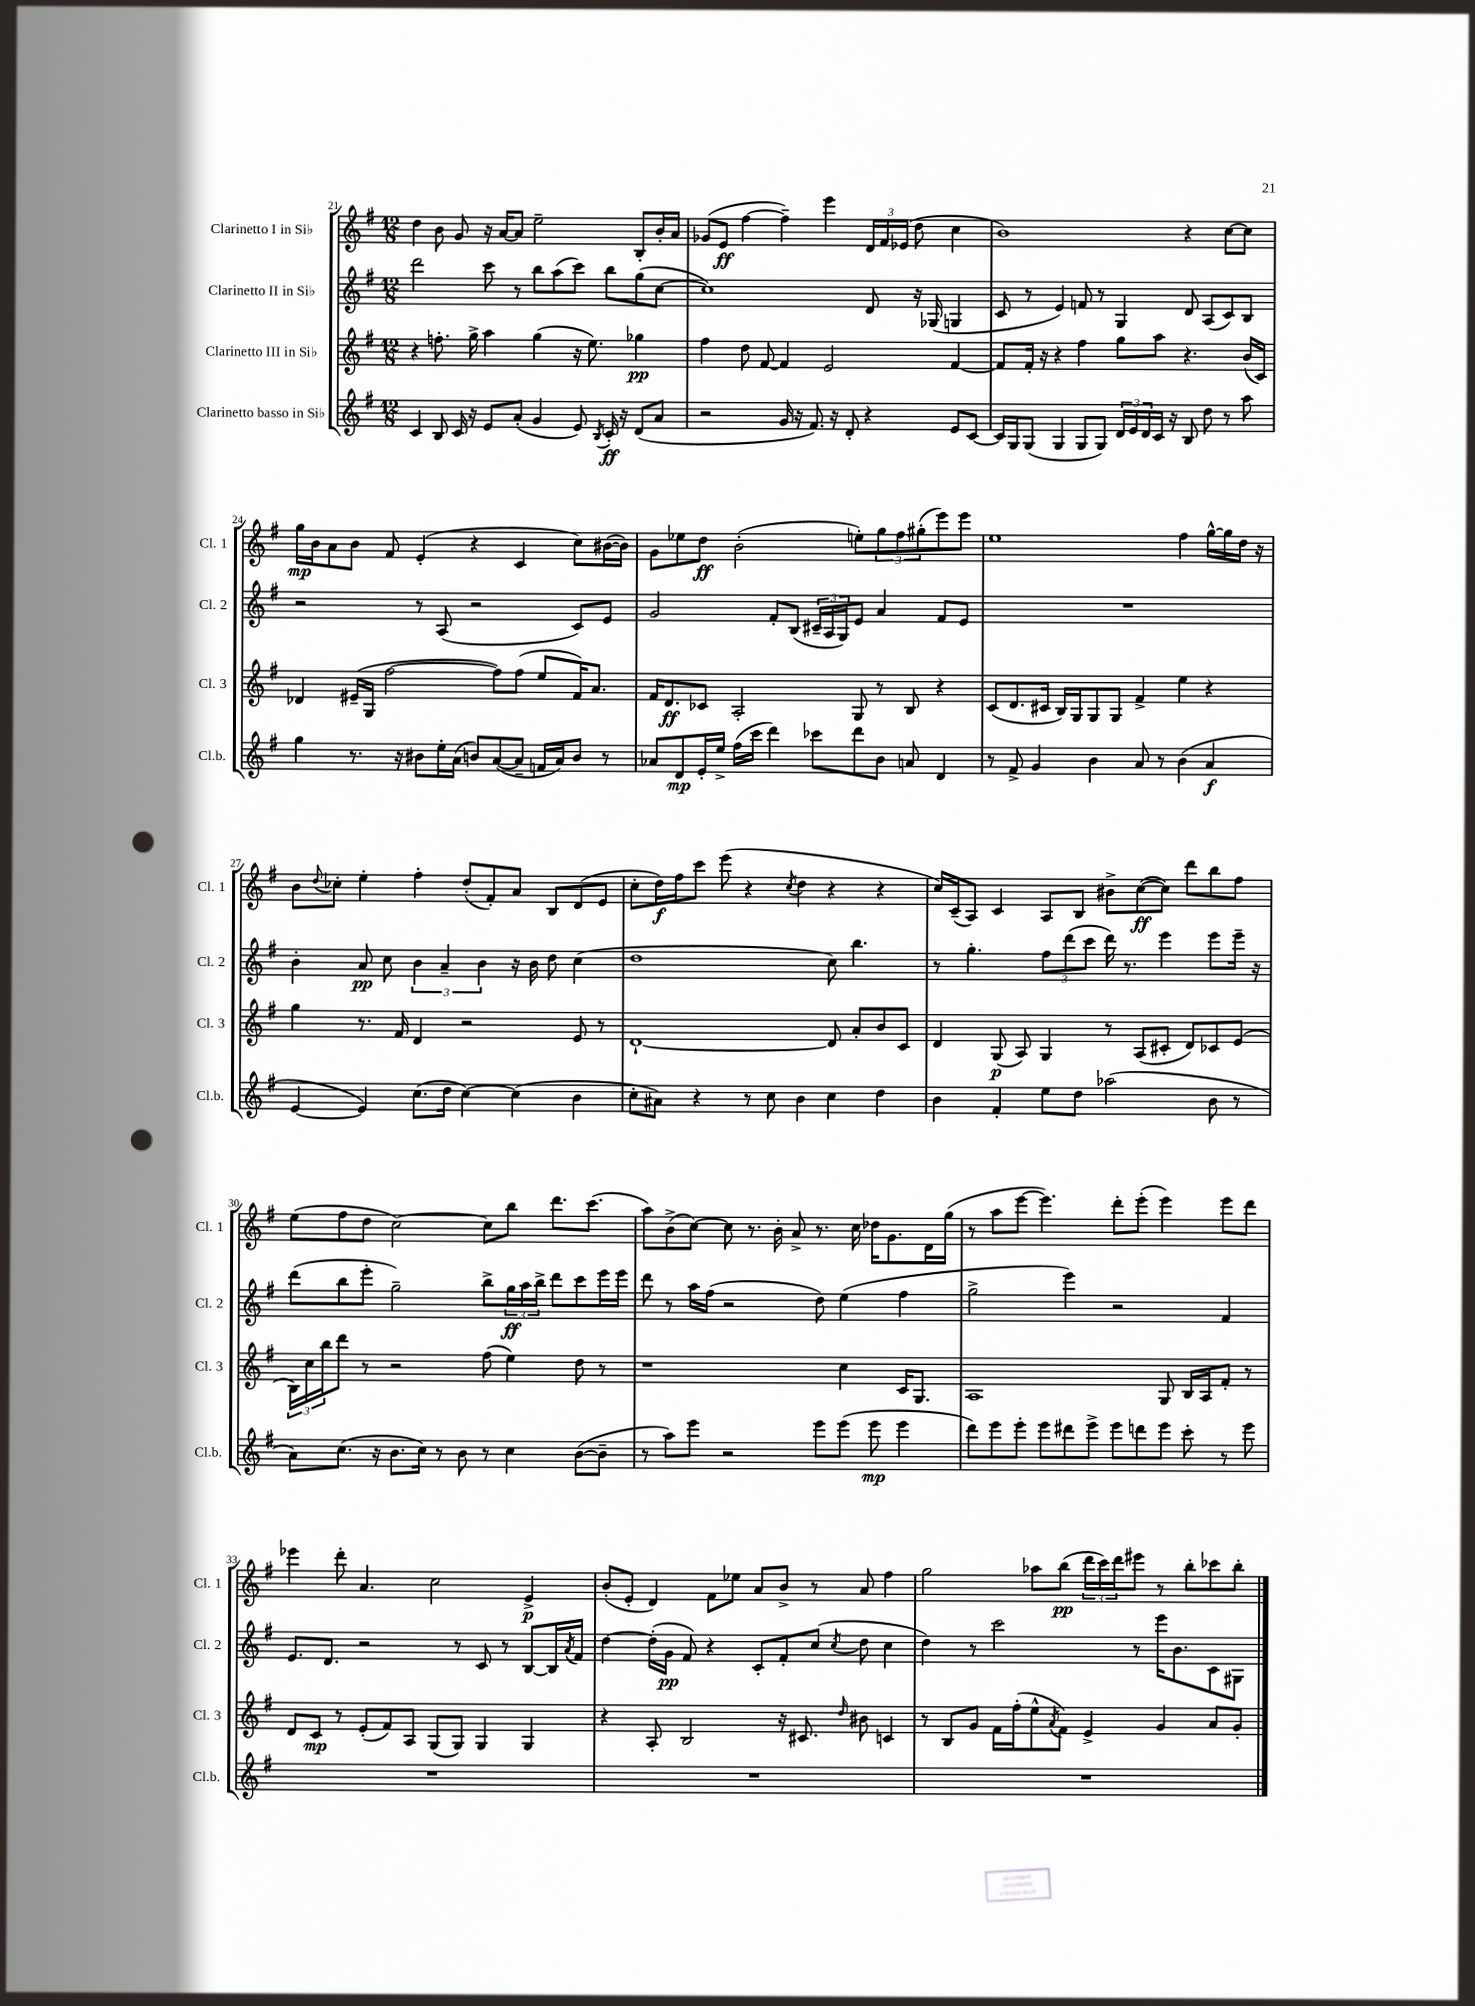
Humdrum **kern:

**kern	**kern	**kern	**kern
*staff4	*staff3	*staff2	*staff1
*clefG2	*clefG2	*clefG2	*clefG2
*k[f#]	*k[f#]	*k[f#]	*k[f#]
*M12/8	*M12/8	*M12/8	*M12/8
4c	4r	2ddd	4dd
8B	8.ff'	.	8b
16c	.	.	8g
16r	16gg^	.	.
8e	4aa	8ccc	16r
.	.	.	[16a
(8a'	.	8r	8a]
4g	(4gg	8bb	2ee~
.	.	(8aa	.
8e)	16r	8ccc)	.
.	8.ee)	.	.
8qB	.	.	.
16c'	.	8bb	.
16r	.	.	.
(8d	4gg-	(8gg	8B'
8a	.	[8cc	16b'
.	.	.	16a
=	=	=	=
2r	4ff#	1cc])	(8g-
.	.	.	8e
.	8dd	.	[4ff#
.	[8f#	.	.
16g	4f#]	.	4ff#~])
16r	.	.	.
8.f#)	.	.	.
.	2e	.	4eee
16r	.	.	.
8d'	.	.	.
4r	.	8d	24d
.	.	.	24f#
.	.	.	(24e-
.	.	16r	8dd
.	.	(16G-	.
8e	[4f#	4G	4cc
[8c	.	.	.
=	=	=	=
16c]	8f#]	8c	1b)
16G	.	.	.
(8G	16f#'	8r	.
.	16r	.	.
4G	4r	4e)	.
8G	4ff#	8f	.
8G)	.	8r	.
24d	8gg	4G	.
24e	.	.	.
24d	.	.	.
16c	8aa	.	.
16r	.	.	.
8B	4.r	8d	4r
8dd	.	(8A	.
8r	.	8c)	[8cc
8aa	(16b	8B	8cc]
.	16c)	.	.
=	=	=	=
4gg	4d-	2r	16gg
.	.	.	16b
.	.	.	8a
8.r	(16e#~	.	8b
.	16G	.	.
.	[2ff#	.	8f#
16r	.	.	.
8b#	.	8r	(4e'
16ee'	.	(8A	.
(16a	.	.	.
8b)	.	2r	4r
([8a	8ff#])	.	.
8a~]	(8ff#	.	4c
16f	8ee	.	.
16a)	.	.	.
8b	16f#)	8c)	8cc)
.	8.a	.	.
8r	.	8e	([16b#
.	.	.	16b#])
=	=	=	=
8a-	16f#	2g	8g
.	8.d	.	.
8d	.	.	8ee-
16e'	8c-	.	8dd
16ee^	.	.	.
(16ff#	2A'	.	(2b'
16ccc	.	.	.
4ddd)	.	8f#'	.
.	.	(8B	.
8ccc-	.	24c#~	.
.	.	24A	.
.	.	24G)	.
8ddd	8G	8e	8ee')
8b	8r	4a	12gg
.	.	.	12ff#
8a	8B	.	.
.	.	.	(12gg#'
4d	4r	8f#	8eee)
.	.	8e	8eee
=	=	=	=
8r	(8c	1.r	1ee
8f#^	8.d	.	.
4g	.	.	.
.	16c#	.	.
.	16B)	.	.
.	16G	.	.
4b	8G	.	.
.	8G	.	.
8a	4f#^	.	.
8r	.	.	.
(4b	4ee	.	4ff#
4a	4r	.	[16gg^^
.	.	.	16gg]
.	.	.	16dd
.	.	.	16r
=	=	=	=
[4e	4gg	4b'	8b
.	.	.	8qqdd
.	.	.	8cc-'
4e])	8.r	8a	4ee'
.	.	8cc	.
.	16f#	.	.
(8.cc	4d	6b	4ff#'
.	.	6a~	.
16dd	.	.	.
[4cc)	2r	.	(8dd'
.	.	6b	.
.	.	.	8f#')
(4cc]	.	16r	8a
.	.	16b	.
.	.	8dd	8B
4b	8e	(4cc	(8d
.	8r	.	8e
=	=	=	=
8cc'	[1d`	1dd	8cc'
8a#)	.	.	16dd)
.	.	.	16ff#
4r	.	.	8ccc
.	.	.	(8eee
8r	.	.	4r
8cc	.	.	.
.	.	.	8qcc
4b	.	.	4dd
4cc	8d]	8cc)	4r
.	8a'	4.bb	.
4dd	8b	.	4r
.	8c	.	.
=	=	=	=
4b	4d	8r	16cc)
.	.	.	(16c~
.	.	4.gg'	8A)
4f#'	(8G	.	4c
.	8A)	.	.
8ee	4G	12ff#	8A
.	.	(12ddd	.
8dd	.	.	8B
.	.	12ccc	.
(2aa-	8r	16ddd)	8b#^
.	.	8.r	.
.	(8A	.	([8cc
.	8c#'	4eee	8cc])
.	8d)	.	8ddd
8b	8c-	8eee	8bb
8r	(8e	16eee~	8ff#
.	.	16r	.
=	=	=	=
8a)	24B)	(8ddd	(8ee
.	24cc	.	.
.	24bb	.	.
(8.cc	8ddd	8bb	8ff#
.	8r	8eee'	8dd
16r	.	.	.
8.b	2r	2gg~)	[2cc)
16cc)	.	.	.
8r	.	.	.
8b	.	.	.
8r	(8ff#	8bb^	8cc]
4cc	4ee)	24gg	8bb
.	.	24aa	.
.	.	24bb^	.
.	.	8ddd	8.ddd
([8b	8dd	8ccc	.
.	.	.	(8.ccc
8b~]	8r	16eee	.
.	.	16eee	.
=	=	=	=
8r	1r	8ddd	8aa)
8aa)	.	8r	(8b^
8eee	.	16aa	[8cc)
.	.	(16ff#	.
2r	.	2r	8cc]
.	.	.	8.r
.	.	.	16b'
.	.	.	8a^
8eee	.	8dd)	8.r
(8eee	4cc	(4ee	.
.	.	.	16cc
8eee	.	.	16dd-
.	.	.	8.g
4eee	16c	4ff#	.
.	8.G	.	.
.	.	.	16d
.	.	.	(16gg
=	=	=	=
8ddd)	1A	2gg^	8r
8eee	.	.	8aa
8eee'	.	.	[8eee
8eee	.	.	4.eee])
8ddd#	.	4eee)	.
8eee^	.	.	.
8eee	.	2r	8ddd'
8ddd	.	.	(8eee'
8eee	8G	.	4eee)
8ccc'	16B	.	.
.	16A	.	.
8r	8f#'	4f#	8eee
8eee	8r	.	8ddd
=	=	=	=
1.r	8d	8.e	4eee-
.	8c	.	.
.	.	8.d	.
.	8r	.	8ddd'
.	(8e'	2r	4.a
.	8f#)	.	.
.	8A	.	.
.	(8G	.	2cc
.	8G)	8r	.
.	4G	8c	.
.	.	8r	.
.	4G	[8B	4e^
.	.	16B]	.
.	.	8qa	.
.	.	16f#	.
=	=	=	=
1.r	4r	[4dd	(8b'
.	.	.	8e'
.	8A'	(16dd']	4d)
.	.	16g	.
.	2B	8f#)	.
.	.	4r	8f#
.	.	.	8ee-
.	.	8c'	8a
.	16r	8f#'	8b^
.	8.c#	.	.
.	.	(8cc	8r
.	16qqdd	8qcc	.
.	8b#	8dd	8a
.	4c	4cc	4ff#
=	=	=	=
1.r	8r	4dd)	2gg
.	8B	.	.
.	8g	8r	.
.	16f#	2ccc	.
.	(16ff#'	.	.
.	8ee^^	.	8aa-
.	8qa	.	.
.	8f#)	.	(8bb
.	4e^	.	24ddd
.	.	.	24ccc)
.	.	.	24ddd
.	.	8r	8eee#
.	4g	16eee	8r
.	.	8.b	.
.	.	.	8bb'
.	8a	8c	8ccc-
.	8g'	8G#	8bb'
==	==	==	==
*-	*-	*-	*-
